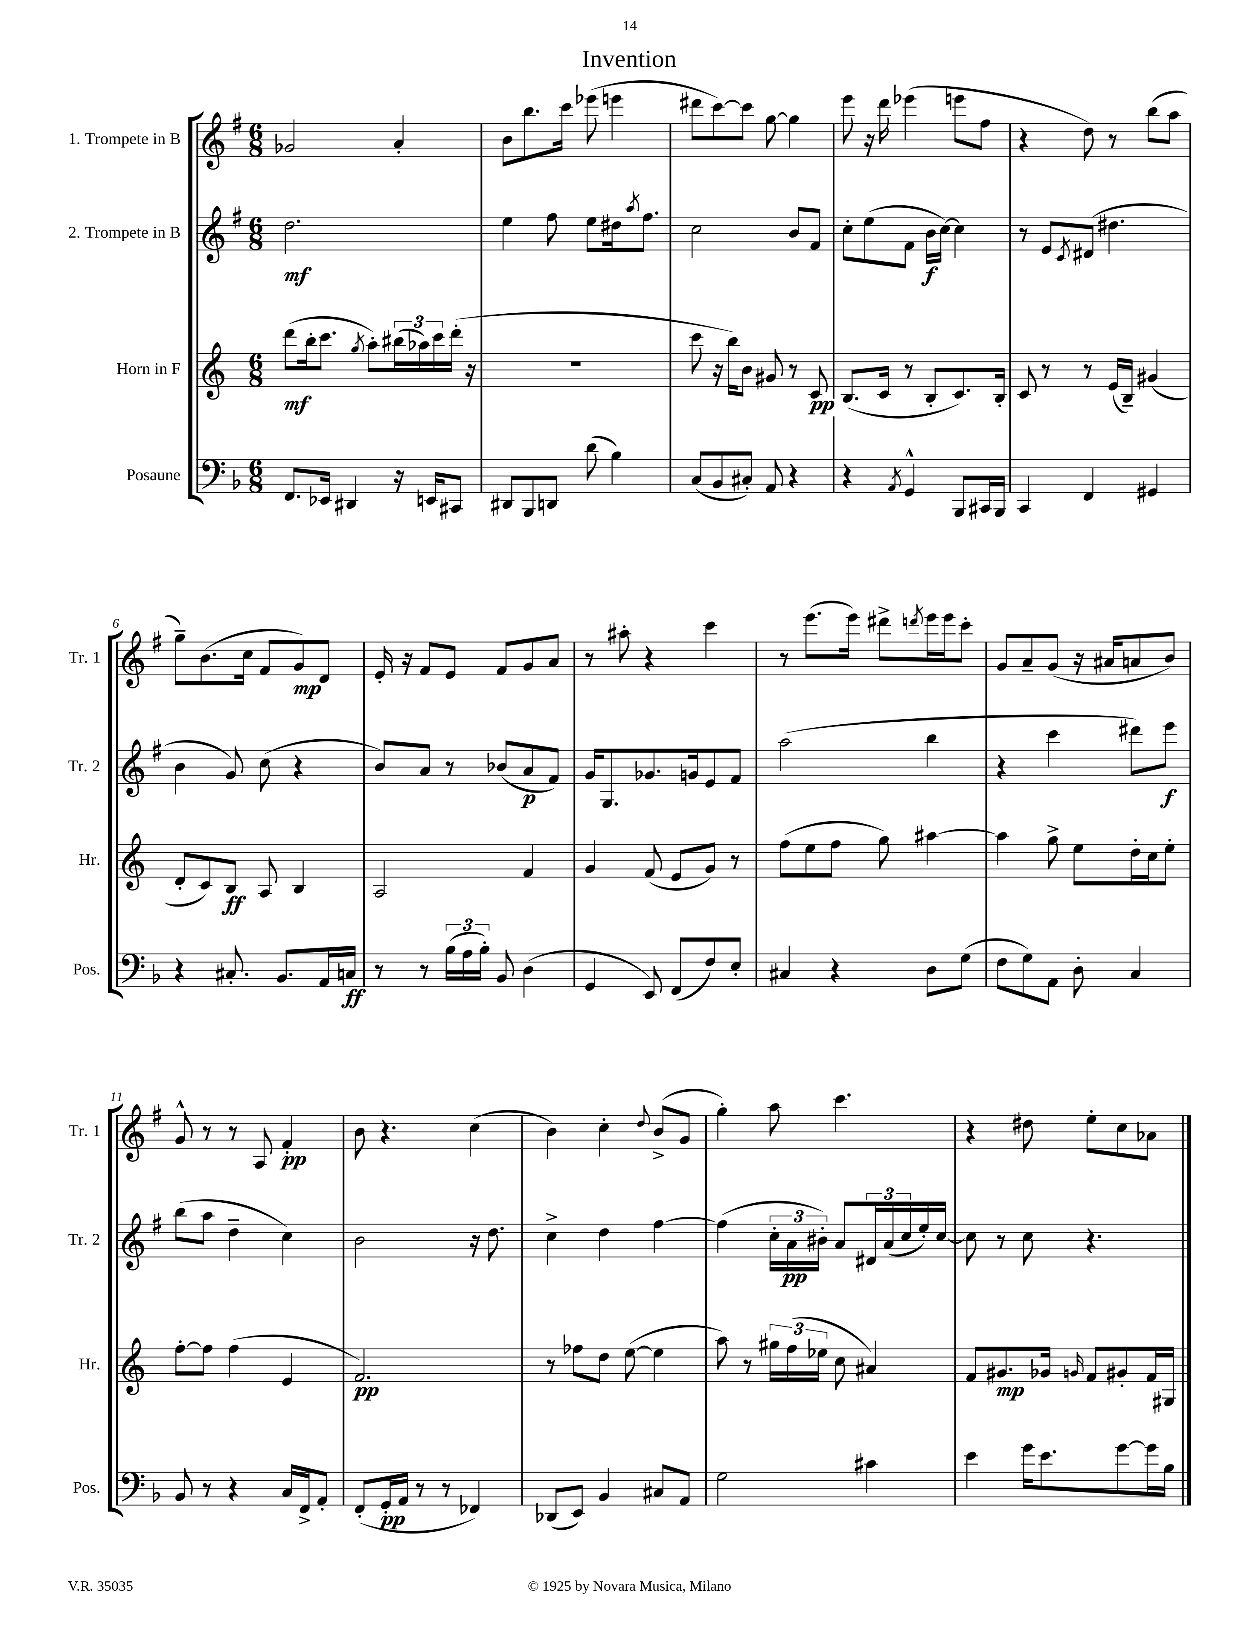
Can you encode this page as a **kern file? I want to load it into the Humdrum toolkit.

**kern	**kern	**kern	**kern
*staff4	*staff3	*staff2	*staff1
*clefF4	*clefG2	*clefG2	*clefG2
*k[b-]	*k[]	*k[f#]	*k[f#]
*M6/8	*M6/8	*M6/8	*M6/8
8.FF	(8ddd	2.dd	2g-
.	16bb'	.	.
16EE-	8.ccc	.	.
4DD#	.	.	.
.	8qgg	.	.
.	8aa')	.	.
16r	(24bb#	.	4a'
.	24aa-)	.	.
16EE	.	.	.
.	24ccc	.	.
8CC#	(16ddd'	.	.
.	16r	.	.
=	=	=	=
8DD#	2.r	4ee	8b
8BBB-	.	.	8.bb
8DD	.	8ff#	.
.	.	.	16ccc
(8d	.	8ee	(8eee-
4B-)	.	16dd#	4eee
.	.	8qaa	.
.	.	8.ff#	.
=	=	=	=
(8C	8ccc	2cc	8ddd#
8BB-	16r	.	[8ccc)
.	16bb)	.	.
8C#')	8b	.	8ccc]
8AA	8g#	.	[8gg
4r	8r	8b	4gg]
.	8c	8f#	.
=	=	=	=
4r	(8.B	8cc'	8eee
.	.	(8ee	16r
.	16c	.	16ddd
8qAA	.	.	.
4GG^^	8r	8f#	(4eee-
.	8B'	16b	.
.	.	[16cc)	.
8BBB-	8.c)	4cc]	8eee
16CC#	.	.	8ff#
16BBB-	16B'	.	.
=	=	=	=
4CC	8c	8r	4r
.	8r	8e	.
.	.	8qc	.
4FF	8r	(8d#	8dd)
.	(16e	4.dd#	8r
.	16B~)	.	.
4GG#	(4g#	.	(8bb
.	.	.	8aa
=	=	=	=
4r	8d'	4b	8gg~)
.	8c)	.	(8.b
8.C#'	8B	8g)	.
.	.	.	16cc
.	8A	(8cc	8f#
8.BB-	.	.	.
.	4B	4r	8g)
16AA	.	.	8d
16C	.	.	.
=	=	=	=
8r	2A	8b)	16e'
.	.	.	16r
8r	.	8a	8f#
(24B-	.	8r	8e
24A	.	.	.
24B-')	.	.	.
8BB-	.	(8b-	8f#
(4D	4f	8a	8g
.	.	8f#)	8a
=	=	=	=
4GG	4g	16g	8r
.	.	8.G	.
.	.	.	8aa#'
8EE)	(8f	8.g-	4r
(8FF	8e	.	.
.	.	16g	.
8F)	8g)	8e	4ccc
8E'	8r	8f#	.
=	=	=	=
4C#	(8ff	(2aa	8r
.	8ee	.	(8.eee
4r	8ff	.	.
.	.	.	16eee)
.	8gg)	.	8ddd#^
.	.	.	8qddd
8D	[4aa#	4bb	16eee
.	.	.	16eee
(8G	.	.	8ccc'
=	=	=	=
8F	4aa#]	4r	8g
8G)	.	.	8a~
8AA	8gg^	4ccc	(8g
8D'	8ee	.	16r
.	.	.	16a#
4C	16dd'	8ddd#)	8a
.	16cc	.	.
.	8ee'	8eee	8b)
=	=	=	=
8BB-	[8ff'	(8bb	8g^^
8r	8ff]	8aa	8r
4r	(4ff	4dd~	8r
.	.	.	8A
16C	4e	4cc)	4f#'
16FF^	.	.	.
8AA'	.	.	.
=	=	=	=
(8FF'	2.f)	2b	8b
16GG'	.	.	4.r
16AA	.	.	.
8r	.	.	.
8r	.	.	.
4FF-)	.	16r	(4cc
.	.	8.dd	.
=	=	=	=
(8DD-	8r	4cc^	4b)
8EE)	8ff-	.	.
4BB-	8dd	4dd	4cc'
.	([8ee	.	.
.	.	.	8qqdd
8C#	4ee]	[4ff#	(8b^
8AA	.	.	8g
=	=	=	=
2G	8aa)	(4ff#]	4gg')
.	8r	.	.
.	24gg#	24cc'	8aa
.	(24ff	24a	.
.	24ee-	24b#')	.
.	8cc	8a	4.ccc
4c#	4a#)	24d#	.
.	.	(24a	.
.	.	24cc	.
.	.	16ee')	.
.	.	[16cc	.
=	=	=	=
4e	8f	8cc]	4r
.	8.g#	8r	.
16g	.	8cc	8dd#
8.e	16g-	.	.
.	16qqg	.	.
.	8f	4.r	8ee'
[8g	8g#'	.	8cc
16g]	16f	.	8a-
16B-	16G#	.	.
==	==	==	==
*-	*-	*-	*-
